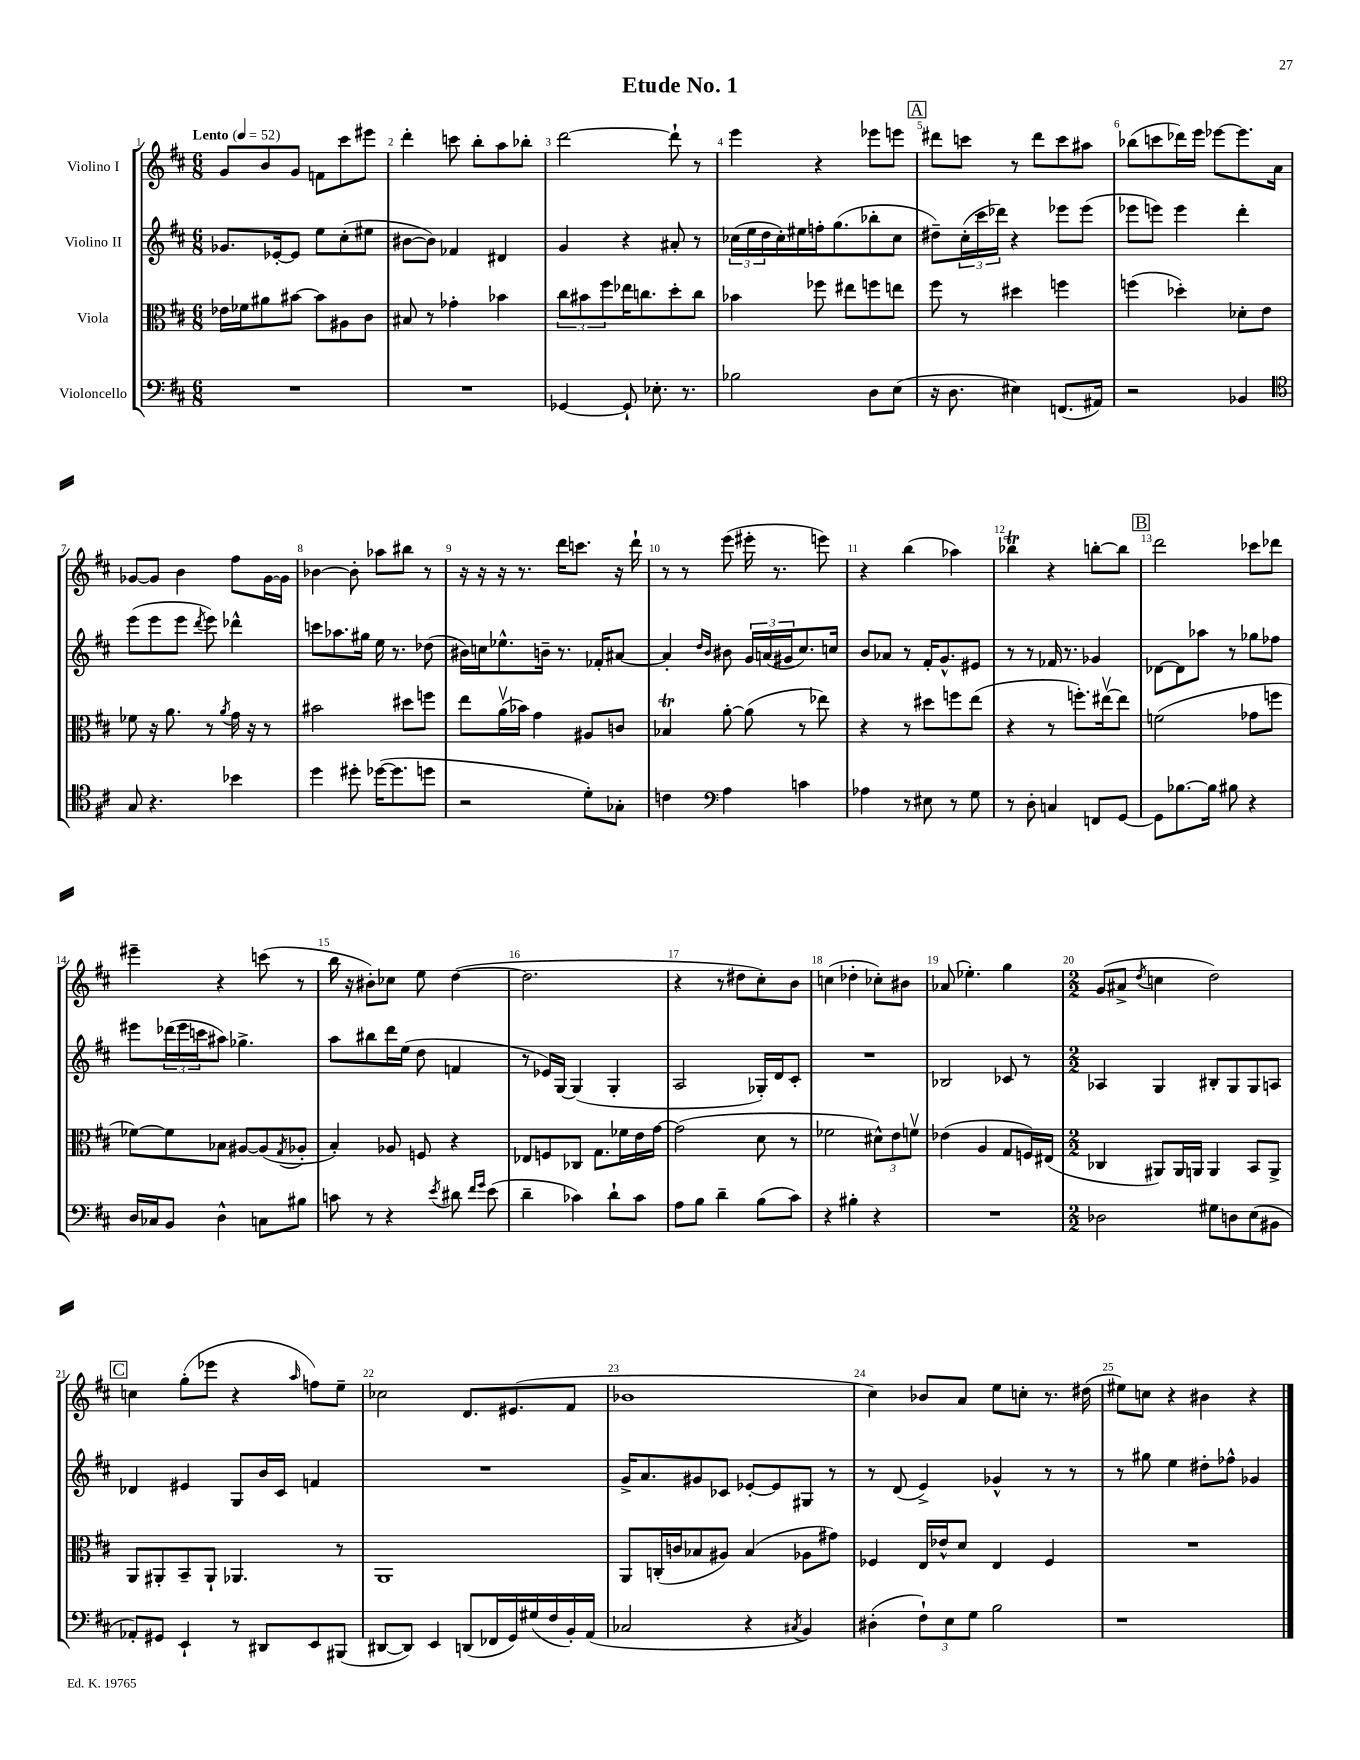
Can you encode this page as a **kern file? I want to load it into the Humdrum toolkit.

**kern	**kern	**kern	**kern
*staff4	*staff3	*staff2	*staff1
*clefF4	*clefC3	*clefG2	*clefG2
*k[f#c#]	*k[f#c#]	*k[f#c#]	*k[f#c#]
*M6/8	*M6/8	*M6/8	*M6/8
*MM52	*MM52	*MM52	*MM52
2.r	16e-	8.g-	8g
.	16f-	.	.
.	8a#	.	8b
.	.	[16e-'	.
.	[8b#	8e-]	8g
.	8b#]	8ee	8f
.	8A#	(8cc#'	8ccc#
.	8c#	8ee#	8eee#
=	=	=	=
2.r	8B#	[8b#	4ddd'
.	8r	8b#])	.
.	4g-'	4f-	8ccc
.	.	.	8bb'
.	4b-	4d#	8aa
.	.	.	8bb-'
=	=	=	=
[4GG-	12cc#	4g	[2ddd
.	12b#	.	.
.	12ff#	.	.
8GG-`]	16ee-	4r	.
.	8.cc	.	.
8.E-'	.	.	.
.	8dd'	8a#'	8ddd`]
8.r	.	.	.
.	8cc	8r	8r
=	=	=	=
2B-	4b-	(24cc-	4eee
.	.	24ee	.
.	.	24dd	.
.	.	16cc-')	.
.	.	16ee#	.
.	8ff-	16ff'	4r
.	.	(8.gg	.
.	8ee#	.	.
8D	8ff	8bb-'	8eee-
(8E	8ee	8cc-	8eee
=	=	=	=
16r	8ff#	8dd#~)	8ddd#
8.D	.	.	.
.	8r	(24cc#'	8ccc
.	.	24ccc#	.
.	.	24ddd-)	.
4E#)	4dd#	4r	8r
.	.	.	8ddd#
(8.FF	4ff	8eee-	8ccc
.	.	(8eee-	8aa#
16AA#)	.	.	.
=	=	=	=
2r	(4ff	8eee-	(8bb-
.	.	8eee)	8ccc
.	4dd-')	4eee	16ddd-)
.	.	.	16eee
.	.	.	[8eee-
4BB-	8d-'	4ddd'	8.eee-]
.	8e	.	.
.	.	.	16a
=	=	=	=
*clefC4	*	*	*
8G	8f-	(8eee	[8g-
4.r	16r	8eee	8g-]
.	8.a	.	.
.	.	8eee	4b
.	.	8qddd	.
.	8r	8eee)	.
.	8qa	.	.
4b-	16g	4ddd-^^	8ff#
.	16r	.	.
.	8r	.	[16g-
.	.	.	16g-]
=	=	=	=
4dd	2b#	8ccc	[4b-
.	.	8.aa-	.
8dd#'	.	.	8b-']
.	.	16gg#	.
([16dd-	.	16ee	8aa-
8.dd-]	.	8.r	.
.	8dd#	.	8bb#
8dd	8ff	(8dd-	8r
=	=	=	=
2r	8ee	16b#)	16r
.	.	16cc	16r
.	(16av	8.ee-^^	16r
.	16b-)	.	8.r
.	4g	.	.
.	.	16b~	.
.	.	8.r	16ddd
.	.	.	8.ccc
8d')	8A#	.	.
.	.	16f-'	.
8G-'	8c	[8a#	16r
.	.	.	16ddd`
=	=	=	=
4c	4B-	4a#']	8r
.	.	.	8r
*clefF4	*	*	*
.	.	16qqdd	.
.	.	16qqb	.
4A	[8a'	8b#	(8eee
.	(8a]	24g	16eee#'
.	.	(24a	.
.	.	.	8.r
.	.	24g#	.
4c	8r	8.cc#)	.
.	8ee-)	.	8eee)
.	.	16cc	.
=	=	=	=
4A-	4r	8b	4r
.	.	8a-	.
8r	8r	8r	(4bb
8E#	8dd#	16f#'	.
.	.	8.g^^	.
8r	8ff	.	4aa-)
8G	(8ee	8e#	.
=	=	=	=
8r	4r	8r	4bb-
8D'	.	8r	.
4C	8r	16f-	4r
.	.	8.r	.
.	8.ff')	.	.
8FF	.	4g-	[8bb'
.	[16ee#v	.	.
[8GG	8ee#]	.	8bb]
=	=	=	=
8GG]	(2f	[8d-	2ddd
[8.B-	.	8d-]	.
.	.	8aa-	.
16B-]	.	.	.
8B#	.	8r	.
4r	8g-	8gg-	8ccc-
.	8ff	8ff-	8ddd-
=	=	=	=
16D	[8f-)	8eee#	4eee#~
16C-	.	.	.
8BB	8f-]	(24ddd-	.
.	.	24eee#	.
.	.	24ccc	.
4D^^	8B-	8aa#)	4r
.	[8A#	4.gg-^	.
8C	(8A#]	.	(8ccc
.	8qG	.	.
8B#	8A-'	.	8r
=	=	=	=
8c	4B')	8aa	16bb
.	.	.	16r
8r	.	8bb#	8b#')
4r	8A-	16ddd	8cc-
.	.	(16ee	.
.	8F	8dd	8ee
8qe	.	.	.
8d#	4r	4f	([4dd
16qqf#	.	.	.
16qqg	.	.	.
(8e	.	.	.
=	=	=	=
4d~	8E-	8r	2.dd]
.	8F	16e-)	.
.	.	[16G	.
4c-)	8C-	(4G]	.
.	8.G	.	.
8d`	.	4G'	.
.	16f-	.	.
8c-	16e	.	.
.	[16g	.	.
=	=	=	=
8A	(2g]	2A	4r
8B	.	.	.
4d~	.	.	8r
.	.	.	8dd#
(8B	8d	16G-')	8cc#')
.	.	16d	.
8c#)	8r	8c#'	8b
=	=	=	=
4r	2f-	2.r	(4cc
4B#'	.	.	4dd-'
4r	12d#^^)	.	8cc-')
.	12e	.	.
.	.	.	8b#
.	12fv	.	.
=	=	=	=
2.r	(4e-	2B-	(8a-
.	.	.	4.ee-')
.	4A	.	.
.	8G	8c-	4gg
.	16F)	8r	.
.	(16E#	.	.
=	=	=	=
*M2/2	*M2/2	*M2/2	*M2/2
2D-	4C-	4A-	(8g
.	.	.	8a#^
.	.	.	8qdd
.	8AA#)	4G	4cc
.	16AA#	.	.
.	16AA	.	.
8G#	4AA	8B#'	2dd)
8D	.	8G	.
(8E	8BB	8G	.
8BB#	8AA^	8A	.
=	=	=	=
8AA-')	8AA	4d-	4cc
8GG#	8AA#'	.	.
4EE`	8BB~	4e#	(8gg'
.	8AA#`	.	8eee-
8r	4.AA-	8G	4r
8DD#	.	16b	.
.	.	16c#	.
.	.	.	16qqaa
8EE	.	4f	8ff)
(8BBB#	8r	.	8ee~
=	=	=	=
[8DD#	1AA	1r	2cc-
8DD#])	.	.	.
4EE	.	.	.
(8DD	.	.	8.d
16FF-	.	.	.
16GG)	.	.	(8.e#
(16G#	.	.	.
16F#	.	.	.
16BB')	.	.	8f#
(16AA	.	.	.
=	=	=	=
2C-	8AA	16g^	1b-
.	.	8.a	.
.	(16C'	.	.
.	16c	.	.
.	8B-	8g#	.
.	8A#)	8c-	.
4r	(4B-	[8e-'	.
.	.	8e-]	.
8qC#	.	.	.
4BB)	8A-	8G#	.
.	8g#)	8r	.
=	=	=	=
(4D#'	4F-	8r	4cc#)
.	.	(8d	.
12F#`)	16E	4e^)	8b-
.	16e-^^	.	.
12E	.	.	.
.	8d	.	8a
12G	.	.	.
2B	4E	4g-^^	8ee
.	.	.	8cc'
.	4F-	8r	8.r
.	.	8r	.
.	.	.	(16dd#
=	=	=	=
1r	1r	8r	8ee#)
.	.	8gg#	8cc
.	.	4ee	4r
.	.	8dd#'	4b#
.	.	8ff-^^	.
.	.	4g-	4r
==	==	==	==
*-	*-	*-	*-
